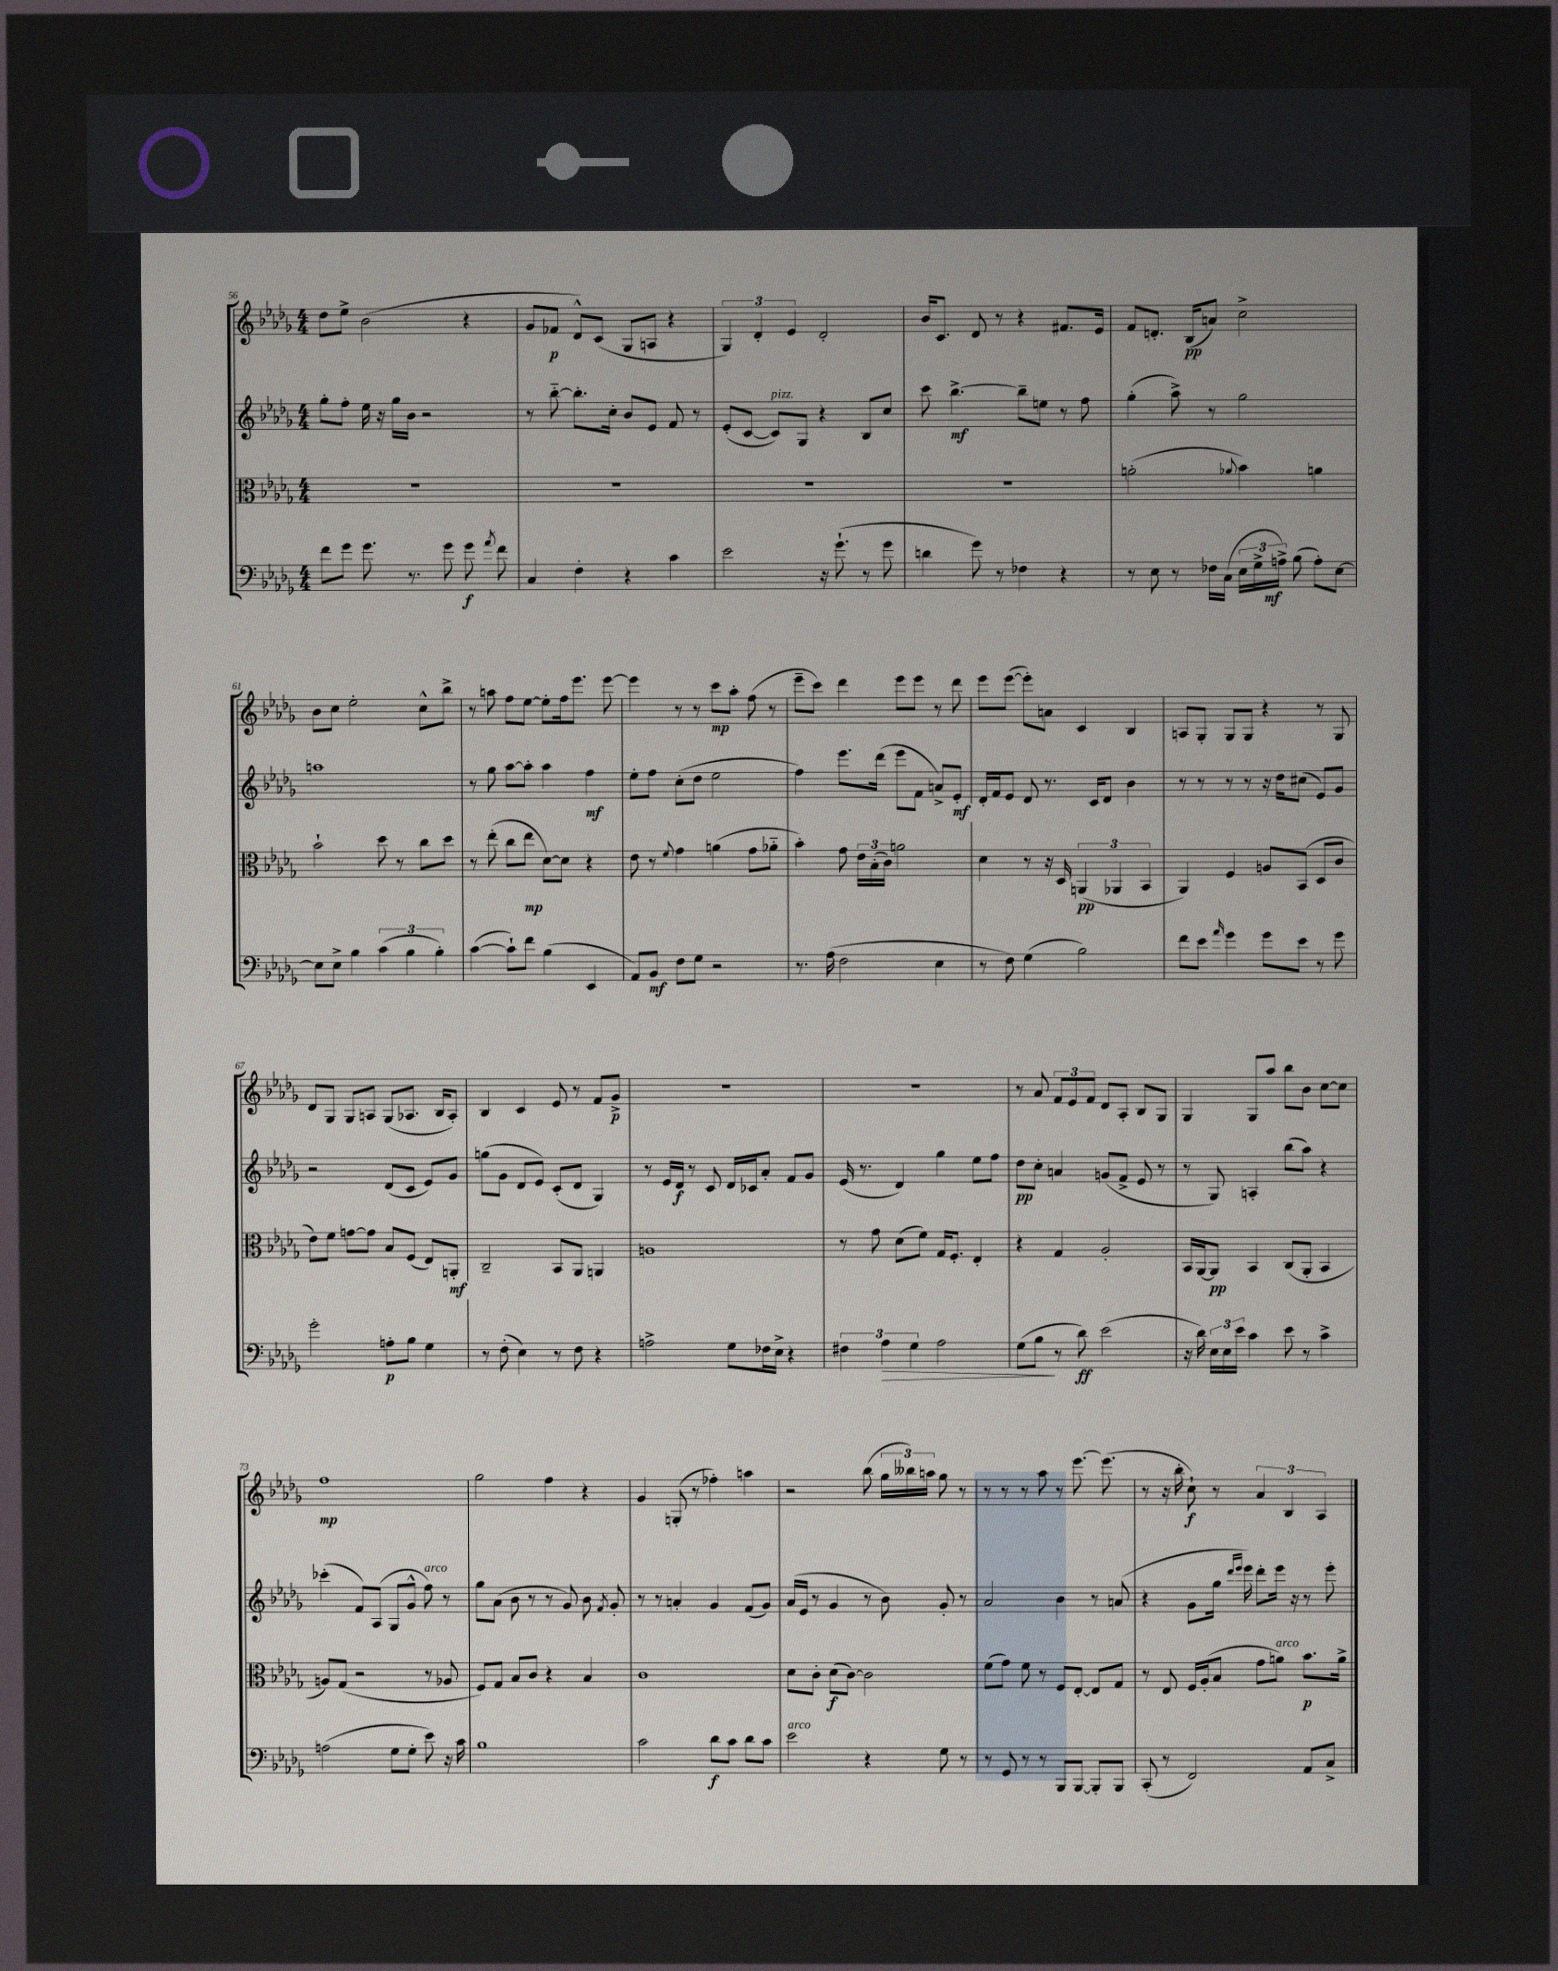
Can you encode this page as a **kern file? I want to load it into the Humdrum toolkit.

**kern	**kern	**kern	**kern
*staff4	*staff3	*staff2	*staff1
*clefF4	*clefC3	*clefG2	*clefG2
*k[b-e-a-d-g-]	*k[b-e-a-d-g-]	*k[b-e-a-d-g-]	*k[b-e-a-d-g-]
*M4/4	*M4/4	*M4/4	*M4/4
8f\L	1r	8gg-'\L	8dd-\L
8g-\J	.	8ff'\J	8ee-^\J
8.g-\	.	16ee-\	(2b-\
.	.	16r	.
.	.	16gg-\LL	.
8.r	.	16b-\JJ	.
.	.	2r	.
8g-\	.	.	.
8g-\	.	.	4r
8qa-/	.	.	.
8f\	.	.	.
=	=	=	=
4C/	1r	8r	8g-/L
.	.	[8bb-'~\	8f-/J
4F'\	.	8.bb-'\]L	8d-^^/L)
.	.	.	(8c/J
.	.	16cc'\Jk	.
4r	.	8b-/L	8G-/L
.	.	8e-/J	8A/J
4c\	.	8f/	4r
.	.	8r	.
=	=	=	=
2e-\	1r	(8e-'/L	6G-/)
.	.	[8c/J	.
.	.	.	6d-'/
.	.	8c/]L)	.
.	.	.	6e-/
.	.	8G-/J	.
16r	.	4r	2d-'/
(8.g-`\	.	.	.
8r	.	8B-/L	.
8g-\	.	8cc/J	.
=	=	=	=
4d\	1r	8ccc\	16b-/LK
.	.	.	8.c/J
.	.	[4.bb-^\	.
8g-\)	.	.	8d-/
8r	.	.	8r
4F-\	.	8bb-~\]L	4r
.	.	8ee\J	.
4r	.	8r	8.f#/L
.	.	8ff\	.
.	.	.	16e-/Jk
=	=	=	=
8r	(2a'\	(4gg-'\	8f/L
8E-\	.	.	8.d'/J
8r	.	8aa-^\)	.
.	.	.	(16B-/LK
16F-\LL	.	8r	8a/J)
(16C\JJ	.	.	.
.	8qqa-/	.	.
24E-\LL	4b-\)	2gg-\	2cc^\
24G-^\	.	.	.
24A^\JJ)	.	.	.
(8B-\	.	.	.
8A'\L)	4a\	.	.
[8E-\J	.	.	.
=	=	=	=
8E-\]L	2b-`\	1aa	8b-\L
8E-^\J	.	.	8cc\J
4B-\	.	.	2ee-'\
(6c\	8dd-\	.	.
.	8r	.	.
6B-\	.	.	.
.	8cc\L	.	8cc^^\L
6B-'\)	.	.	.
.	8dd-\J	.	8bb-^\J
=	=	=	=
([4c\	8r	8r	8r
.	(8ee-'\	8gg-\	8aa\
8c`\]L)	8cc\L	[8aa-\L	8ff\L
8f\J	8ee-\J	8aa-'\]J	[8ee-\J
(4B-\	[8d-\L)	4aa-\	8ee-'\]L
.	8d-\]J	.	16ff\k
.	.	.	8.eee-\J
4EE-/	4r	4ff\	.
.	.	.	[8eee-\
=	=	=	=
8AA-/L)	8e-\	8ee-'\L	4eee-\]
8BB-/J	8r	8ff\J	.
.	8qqf/	.	.
8F\L	4g-\	(8cc'\L	8r
8G-\J	.	8dd-\J	8r
2r	(4a\	2ee-\	8ccc\L
.	.	.	8aa-'\J
.	8g-\L	.	(8ff\
.	8a-'~\J	.	8r
=	=	=	=
8.r	4b-'\)	4ff\)	8eee-~\L
.	.	.	8ccc\J)
(16A-\	.	.	.
2F\	8g-\	8.eee-\L	4ddd-\
.	24e-\LL	.	.
.	(24B-'\	.	.
.	.	(16ddd-\Jk	.
.	24c\JJ)	.	.
.	2a\	8eee-\L	8eee-\L
.	.	8f\J	8eee-\J
4E-\	.	8a^/L)	8r
.	.	8e-'/J	8ddd-\
=	=	=	=
8r	4d-\	16d-'/LL	8eee-\L
.	.	16f/J	.
8F\)	.	8e-/J	([8eee-\J
(4G-\	8r	8d-/	8eee-'\]L)
.	16r	8.r	8a\J
.	16D-/	.	.
2B-\)	(6AA/	.	4c/
.	.	16c/LK	.
.	.	8d-/J	.
.	6AA-/	.	.
.	.	4b-\	4B-/
.	6BB-/	.	.
=	=	=	=
8f\L	4AA-/)	8r	8A/L
8e-\J	.	8r	8G-'/J
16qqa-/	.	.	.
4g-\	4F/	8r	8G-/L
.	.	8r	8G-/J
8g-\L	8A/L	16r	4r
.	.	16dd-\LK	.
8e-\J	(8BB-/J	(8cc#\J	.
8r	8D-/L	8e-/L)	8r
8g-\	8c/J	8g-/J	8G-/
=	=	=	=
2g-'\	8e-\L)	2r	8d-/L
.	8f\J	.	8G-/J
.	[8g\L	.	8G-/L
.	8g\]J	.	8A/J
8A'\L	8B-/L	(8d-/L	(8G-/L
8B-\J	(8F/J	8c/J	8.A-/J
4G-\	8E-/L)	8e-/L)	.
.	.	.	16B-/LK
.	8AA'/J	8g-/J	8A-'/J)
=	=	=	=
8r	2C~/	(8gg\L	4B-/
(8F'\	.	8g-\J	.
4E-\)	.	8d-/L	4c/
.	.	8e-/J)	.
8r	8BB-/L	(8c'/L	8e-/
8F\	8AA-/J	8d-/J	8r
4r	4AA/	4G-/)	8f/L
.	.	.	8g-^/J
=	=	=	=
2A^\	1A	8r	1r
.	.	16e-/LL	.
.	.	16d-/JJ	.
.	.	8r	.
.	.	8c/	.
8G-\L	.	16d-/LL	.
.	.	16c-/J	.
16F-\L	.	8a-'/J	.
16E-^\JJ	.	.	.
4r	.	8f/L	.
.	.	8g-/J	.
=	=	=	=
6F#\	8r	(16e-/	1r
.	.	8.r	.
.	8g-\	.	.
6A-\	.	.	.
.	(8d-\L	4d-/)	.
6G-\	.	.	.
.	8f\J)	.	.
2A-\	16G-/LK	4gg-\	.
.	8.F'/J	.	.
.	4E-'/	8ee-\L	.
.	.	8ff\J	.
=	=	=	=
(8G-\L	4r	8dd-\L	8r
8B-\J	.	8cc'\J	8a-/
8r	4G-/	4a/	12f/L
.	.	.	12e-/
8d-\)	.	.	.
.	.	.	12f/J
(2e-\	2A-'/	(8g/L	8d-/L
.	.	8f^/J	8A-'/J
.	.	8e-/	8B-/L
.	.	8r	8G-/J
=	=	=	=
16r	16BB-/LL	8r	4G-/
16d-\)	[16AA-/J	.	.
24E-\LL	8AA-/]J	8G-/)	.
24E-\	.	.	.
24e-\JJ	.	.	.
4c\	4BB-/	4A'/	8G-/L
.	.	.	8aa-/J
8e-\	(8C/L	(8bb-\L	8bb-\L
8r	8AA-'/J	8aa-\J)	8b-\J
4c^\	4BB-/	4r	[8cc\L
.	.	.	8cc\]J
=	=	=	=
(2A\	8A/L)	(4ccc-'\	1ff
.	(8G-/J	.	.
.	2r	8f/L)	.
.	.	(8A-/J	.
8G-\L	.	8G-/L	.
8G-'\J	.	8g-^^/J	.
8e-\)	8r	8ff\)	.
16r	8A-/	8r	.
16c\	.	.	.
=	=	=	=
1B-	8F/L)	8gg-\L	2gg-\
.	8G-/J	(8a-\J	.
.	8B-/L	8b-\	.
.	8c/J	8r	.
.	4r	8r	4ff\
.	.	8g-/)	.
.	4B-/	8b-\	4r
.	.	8qf/	.
.	.	8g-'/	.
=	=	=	=
2c\	1c	8r	4g-/
.	.	8r	.
.	.	4a'/	(8G'/
.	.	.	8r
8d-\L	.	4g-/	4ff-'\)
8c\J	.	.	.
8d-\L	.	(8f/L	4aa\
8c\J	.	8g-/J)	.
=	=	=	=
2e-\	8d-\L	(16a-/LL	2r
.	.	16e-/JJ	.
.	8c'\J	8r	.
.	(8d-\L	4g-/	.
.	[8c\J)	.	.
4r	2c\]	8r	(8bb-\
.	.	8b-\)	24gg-\LL
.	.	.	24bb--\)
.	.	.	24aa\JJ
8G-\	.	8g-'/	8gg-\
8r	.	8r	8r
=	=	=	=
8r	(8f\L	2a-/	8r
8GG-/	8g-\J)	.	8r
8r	8f\	.	8r
8r	8r	.	8aa-\
8BBB-/L	8F/L	4b-\	8r
[8BBB-/J	[8E-'/J	.	[8.eee-\
8BBB-'/]L	8E-/]L	8r	.
.	.	.	(8.eee-\]
8BBB-/J	8G-/J	(8a/	.
=	=	=	=
(8CC'/	8r	4r	8r
8r	8E-/	.	16r
.	.	.	16bb-'\
2FF/)	16F/LL	8g-\L	8cc`\)
.	(16A-'/J	.	.
.	8B-/J	16gg-\Jk	8r
.	.	16qqddd-/LL	.
.	.	16qqeee-/JJ	.
.	.	16eee-\)	.
.	8g-\L	8ddd-'\L	6a-/
.	8a\J)	16eee-\Jk	.
.	.	.	6B-/
.	.	16r	.
8AA-/L	8.b-\L	8r	.
.	.	.	6A-/
8C^/J	.	8eee-'\	.
.	16a^\Jk	.	.
==	==	==	==
*-	*-	*-	*-
